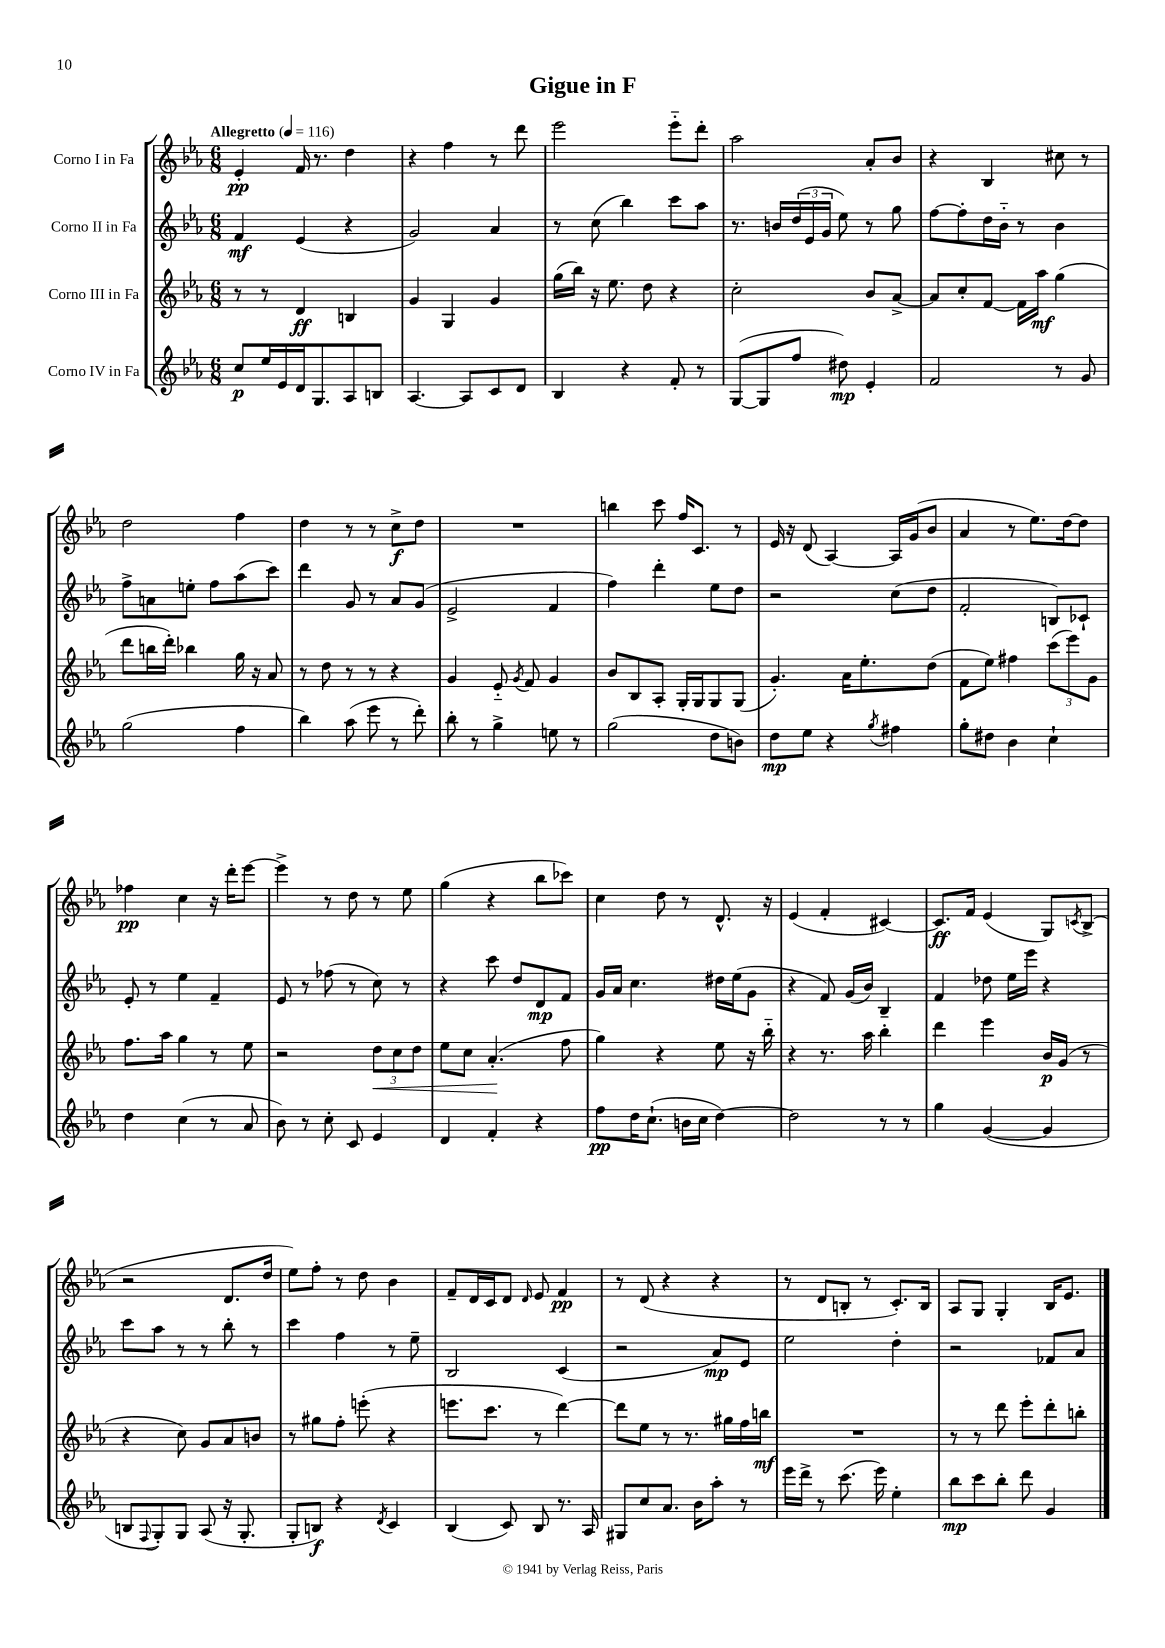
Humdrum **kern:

**kern	**dynam	**kern	**dynam	**kern	**dynam	**kern	**dynam
*part4	*part4	*part3	*part3	*part2	*part2	*part1	*part1
*staff4	*staff4	*staff3	*staff3	*staff2	*staff2	*staff1	*staff1
*I"Corno IV in Fa	*	*I"Corno III in Fa	*	*I"Corno II in Fa	*	*I"Corno I in Fa	*
*clefG2	*	*clefG2	*	*clefG2	*	*clefG2	*
*k[b-e-a-]	*	*k[b-e-a-]	*	*k[b-e-a-]	*	*k[b-e-a-]	*
*M6/8	*	*M6/8	*	*M6/8	*	*M6/8	*
*MM116	*	*MM116	*	*MM116	*	*MM116	*
=1	=1	=1	=1	=1	=1	=1	=1
!	!	!	!	!	!	!LO:TX:a:B:t=Allegretto	!
8cc/L	p	8r	.	4f/	mf	4e-'/	pp
16ee-/L	.	8r	.	.	.	.	.
16e-/	.	.	.	.	.	.	.
16d/J	.	4d/	ff	(4e-/	.	16f/	.
8.G/	.	.	.	.	.	8.r	.
8A-/	.	4Bn/	.	4r	.	4dd\	.
8Bn/J	.	.	.	.	.	.	.
=2	=2	=2	=2	=2	=2	=2	=2
[4.A-/	.	4g/	.	2g/)	.	4r	.
.	.	4G/	.	.	.	4ff\	.
8A-/L]	.	.	.	.	.	.	.
8c/	.	4g/	.	4a-/	.	8r	.
8d/J	.	.	.	.	.	8ddd\	.
=3	=3	=3	=3	=3	=3	=3	=3
4B-/	.	(16gg\LL	.	8r	.	2eee-\	.
.	.	16bb-\JJ)	.	.	.	.	.
.	.	16r	.	(8cc\	.	.	.
.	.	8.ee-\	.	.	.	.	.
4r	.	.	.	4bb-\)	.	.	.
.	.	8dd\	.	.	.	.	.
8f'/	.	4r	.	8ccc\L	.	8eee-\L	.
8r	.	.	.	8aa-\J	.	8ddd'\J	.
=4	=4	=4	=4	=4	=4	=4	=4
([8G/L	.	2cc'\	.	8.r	.	2aa-\	.
8G/]	.	.	.	.	.	.	.
.	.	.	.	16bn/LL	.	.	.
8ff/J	.	.	.	(24dd/	.	.	.
.	.	.	.	24e-/	.	.	.
.	.	.	.	24g/JJ	.	.	.
8dd#X\)	mp	.	.	8ee-\)	.	.	.
4e-'/	.	8b-/L	.	8r	.	8a-'/L	.
.	.	[8a-^/J	.	8gg\	.	8b-/J	.
=5	=5	=5	=5	=5	=5	=5	=5
2f/	.	8a-/L]	.	[8ff\L	.	4r	.
.	.	8cc'/	.	8ff'\]	.	.	.
.	.	[8f/J	.	16dd\L	.	4B-/	.
.	.	.	.	16b-\JJ	.	.	.
.	.	16f\LL]	.	8r	.	.	.
.	.	16aa-\JJ	mf	.	.	.	.
8r	.	(4gg\	.	4b-\	.	8cc#X\	.
8g/	.	.	.	.	.	8r	.
!!LO:LB:g=z
=6	=6	=6	=6	=6	=6	=6	=6
(2gg\	.	8ddd\L	.	8ff^\L	.	2dd\	.
.	.	16bbn\L	.	8an\	.	.	.
.	.	16ddd'\JJ)	.	.	.	.	.
.	.	4bb-X\	.	8een'\J	.	.	.
.	.	.	.	8ff\L	.	.	.
4ff\	.	16gg\	.	(8aa-\	.	4ff\	.
.	.	16r	.	.	.	.	.
.	.	8a-/	.	8ccc\J)	.	.	.
=7	=7	=7	=7	=7	=7	=7	=7
4bb-\)	.	8r	.	4ddd\	.	4dd\	.
.	.	8dd\	.	.	.	.	.
(8aa-\	.	8r	.	8g/	.	8r	.
8eee-\	.	8r	.	8r	.	8r	.
8r	.	4r	.	8a-/L	.	8cc^\L	f
8ddd'\)	.	.	.	(8g/J	.	8dd\J	.
=8	=8	=8	=8	=8	=8	=8	=8
8bb-'\	.	4g/	.	2e-^/	.	2.r	.
8r	.	.	.	.	.	.	.
4gg^\	.	8e-/	.	.	.	.	.
.	.	8qg/	.	.	.	.	.
.	.	8f/	.	.	.	.	.
8een\	.	4g/	.	4f/	.	.	.
8r	.	.	.	.	.	.	.
=9	=9	=9	=9	=9	=9	=9	=9
(2gg\	.	8b-/L	.	4ff\)	.	4bbn\	.
.	.	8B-/	.	.	.	.	.
.	.	8A-'/J	.	4ddd'\	.	8ccc\	.
.	.	16G'/LL	.	.	.	16ff/KL	.
.	.	16G/J	.	.	.	8.c/J	.
8dd\L	.	8G/	.	8ee-\L	.	.	.
8bn\J)	.	(8G/J	.	8dd\J	.	8r	.
=10	=10	=10	=10	=10	=10	=10	=10
8dd\L	mp	4.g'/)	.	2r	.	16e-/	.
.	.	.	.	.	.	16r	.
8ee-\J	.	.	.	.	.	(8d/	.
4r	.	.	.	.	.	[4A-/)	.
.	.	16a-\KL	.	.	.	.	.
.	.	8.ee-'\	.	.	.	.	.
8qgg/	.	.	.	.	.	.	.
4ff#X\	.	.	.	(8cc\L	.	16A-/LL]	.
.	.	.	.	.	.	(16g/J	.
.	.	(8dd\J	.	8dd\J	.	8b-/J	.
=11	=11	=11	=11	=11	=11	=11	=11
8gg'\L	.	8f\L	.	2f'/	.	4a-/	.
8dd#X\J	.	8ee-\J)	.	.	.	.	.
4b-\	.	4ff#X\	.	.	.	8r	.
.	.	.	.	.	.	8.ee-\L)	.
4cc`\	.	(12ccc\L	.	8Bn/L)	.	.	.
.	.	.	.	.	.	[16dd\k	.
.	.	12eee-\)	.	.	.	.	.
.	.	.	.	8c-X`/J	.	8dd\J]	.
.	.	12g\J	.	.	.	.	.
!!LO:LB:g=z
=12	=12	=12	=12	=12	=12	=12	=12
4dd\	.	8.ff\L	.	8e-'/	.	4ff-X\	pp
.	.	.	.	8r	.	.	.
.	.	16aa-\Jk	.	.	.	.	.
(4cc\	.	4gg\	.	4ee-\	.	4cc\	.
8r	.	8r	.	4f~/	.	16r	.
.	.	.	.	.	.	16ddd'\KL	.
8a-/	.	8ee-\	.	.	.	[8eee-\J	.
=13	=13	=13	=13	=13	=13	=13	=13
8b-\)	.	2r	.	8e-/	.	4eee-^\]	.
8r	.	.	.	8r	.	.	.
8cc'\	.	.	.	(8ff-X\	.	8r	.
8c/	.	.	.	8r	.	8dd\	.
!	!	!	!LO:HP:b	!	!	!	!
4e-/	.	12dd\L	<	8cc\)	.	8r	.
.	.	12cc\	.	.	.	.	.
.	.	.	.	8r	.	8ee-\	.
.	.	12dd\J	.	.	.	.	.
=14	=14	=14	=14	=14	=14	=14	=14
4d/	.	8ee-\L	.	4r	.	(4gg\	.
.	.	8cc\J	.	.	.	.	.
4f'/	.	(4.a-'/	.	8ccc\	.	4r	.
.	.	.	.	8dd/L	.	.	.
4r	.	.	.	8d/	mp	8bb-\L	.
.	.	8ff\	[	8f/J	.	8ccc-X\J)	.
=15	=15	=15	=15	=15	=15	=15	=15
8ff\L	pp	4gg\)	.	16g/LL	.	4cc\	.
.	.	.	.	16a-/JJ	.	.	.
16dd\K	.	.	.	4.cc\	.	.	.
(8.cc`\J	.	.	.	.	.	.	.
.	.	4r	.	.	.	8dd\	.
16bn\LL	.	.	.	.	.	8r	.
16cc\JJ	.	.	.	.	.	.	.
[4dd\)	.	8ee-\	.	16dd#X\LL	.	8.d^^/	.
.	.	.	.	(16ee-\J	.	.	.
.	.	16r	.	8g\J	.	.	.
.	.	16bb-\	.	.	.	16r	.
=16	=16	=16	=16	=16	=16	=16	=16
2dd\]	.	4r	.	4r	.	(4e-/	.
.	.	8.r	.	8f/)	.	4f'/	.
.	.	.	.	(16g/LL	.	.	.
.	.	16aa-\	.	16b-/JJ)	.	.	.
8r	.	4bb-'\	.	4B-~/	.	[4c#X/)	.
8r	.	.	.	.	.	.	.
=17	=17	=17	=17	=17	=17	=17	=17
4gg\	.	4ddd\	.	4f/	.	8.c#/L]	ff
.	.	.	.	.	.	16f/Jk	.
([4g/	.	4eee-\	.	8dd-X\	.	(4e-/	.
.	.	.	.	16ee-\LL	.	.	.
.	.	.	.	16eee-\JJ	.	.	.
4g/]	.	16b-/LL	p	4r	.	8G/L)	.
.	.	(16g/JJ	.	.	.	.	.
.	.	.	.	.	.	8qcn/	.
.	.	8r	.	.	.	(8B-^/J	.
!!LO:LB:g=z
=18	=18	=18	=18	=18	=18	=18	=18
8Bn/L	.	4r	.	8ccc\L	.	2r	.
8qqF/	.	.	.	.	.	.	.
8G'/)	.	.	.	8aa-\J	.	.	.
8G/J	.	8cc\)	.	8r	.	.	.
(8A-/	.	8g/L	.	8r	.	.	.
16r	.	8a-/	.	8bb-'\	.	8.d/L	.
8.G'/	.	.	.	.	.	.	.
.	.	8bn/J	.	8r	.	.	.
.	.	.	.	.	.	16dd/Jk	.
=19	=19	=19	=19	=19	=19	=19	=19
8G'/L	.	8r	.	4ccc\	.	8ee-\L)	.
8Bn/J)	f	8gg#X\L	.	.	.	8ff'\J	.
4r	.	8ff'\J	.	4ff\	.	8r	.
.	.	(8eeen'\	.	.	.	8dd\	.
8qd/	.	.	.	.	.	.	.
4c/	.	4r	.	8r	.	4b-\	.
.	.	.	.	8ee-~\	.	.	.
=20	=20	=20	=20	=20	=20	=20	=20
(4B-/	.	8.eeen\L	.	2B-/	.	8f~/L	.
.	.	.	.	.	.	16d/L	.
.	.	8.ccc\J	.	.	.	16c/J	.
8c/)	.	.	.	.	.	8d/J	.
.	.	.	.	.	.	16qqd/	.
8B-/	.	8r	.	.	.	8e-/	.
8.r	.	[4ddd\)	.	(4c/	.	4f/	pp
16A-/	.	.	.	.	.	.	.
=21	=21	=21	=21	=21	=21	=21	=21
8G#X/L	.	8ddd\L]	.	2r	.	8r	.
8cc/	.	8ee-\J	.	.	.	(8d/	.
8.a-/J	.	8r	.	.	.	4r	.
.	.	8.r	.	.	.	.	.
16b-\KL	.	.	.	.	.	.	.
8aa-'\J	.	.	.	8a-/L)	mp	4r	.
.	.	16gg#X\LL	.	.	.	.	.
8r	.	16ff\	.	8e-/J	.	.	.
.	.	16bbn\JJ	mf	.	.	.	.
=22	=22	=22	=22	=22	=22	=22	=22
16eee-\LL	.	2.r	.	2ee-\	.	8r	.
16ddd^\JJ	.	.	.	.	.	.	.
8r	.	.	.	.	.	8d/L	.
(8.ccc\	.	.	.	.	.	8Bn'/J	.
.	.	.	.	.	.	8r	.
16eee-\)	.	.	.	.	.	.	.
4ee-'\	.	.	.	4dd'\	.	8.c'/L)	.
.	.	.	.	.	.	16B/Jk	.
=23	=23	=23	=23	=23	=23	=23	=23
8bb-\L	mp	8r	.	2r	.	8A-/L	.
8ccc\	.	8r	.	.	.	8G/J	.
8bb-'\J	.	8ddd\	.	.	.	4G'/	.
8ddd\	.	8eee-'\L	.	.	.	.	.
4g/	.	8ddd'\	.	8f-X/L	.	16B-/KL	.
.	.	.	.	.	.	8.e-/J	.
.	.	8bbn'\J	.	8a-/J	.	.	.
==	==	==	==	==	==	==	==
*-	*-	*-	*-	*-	*-	*-	*-
